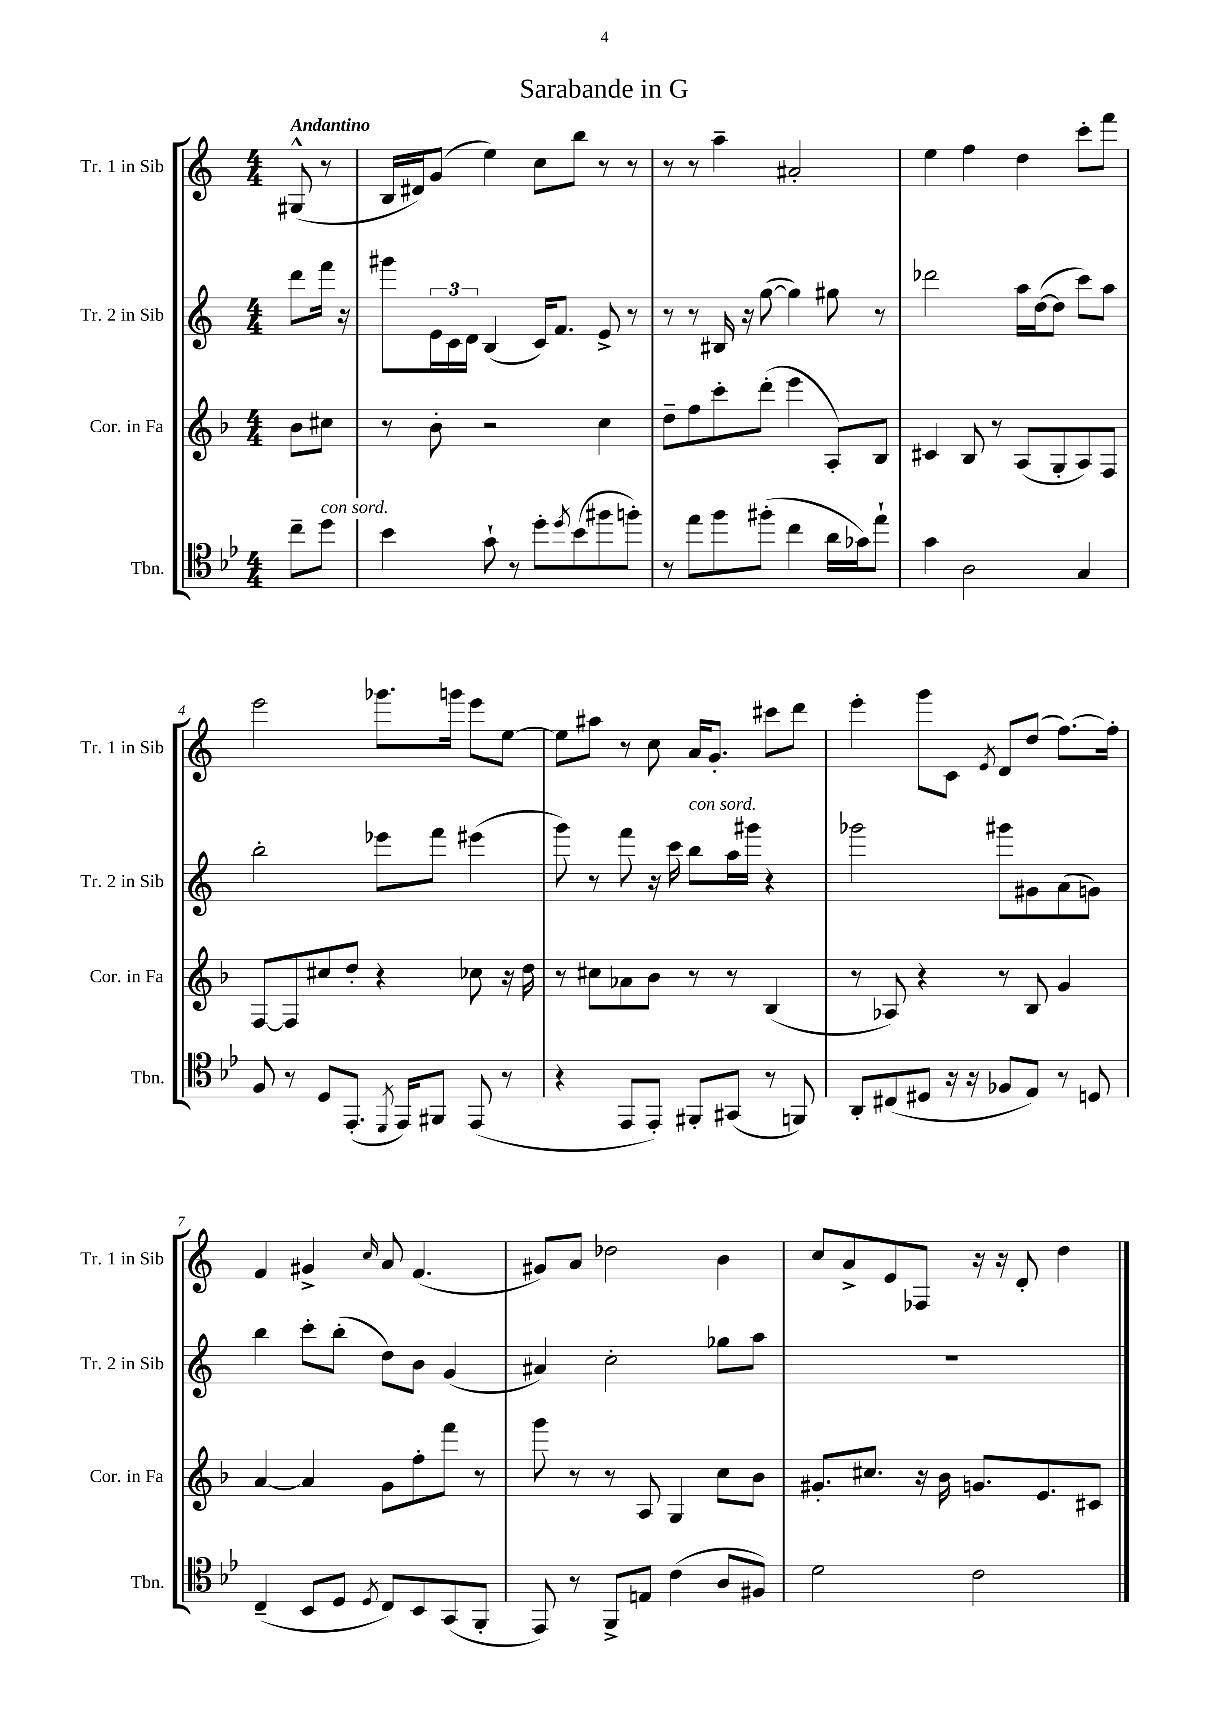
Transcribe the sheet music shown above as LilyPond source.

\header { title = "Sarabande in G" }
<<
\new StaffGroup <<
\new Staff = "s0" \with { instrumentName = "Tr. 1 in Sib" shortInstrumentName = "Tr. 1 in Sib" } {
    \clef treble \key c \major \numericTimeSignature \time 4/4 \partial 4 \tempo "Andantino"
    gis8-^( r8 |
    b16 dis'16) g'8( e''4) c''8 b''8 r8 r8 |
    r8 r8 a''4-- ais'2-. |
    e''4 f''4 d''4 c'''8-. f'''8 |
    e'''2 ges'''8. g'''16 e'''8 e''8~ |
    e''8 ais''8 r8 c''8 a'16 g'8.-. cis'''8 d'''8 |
    e'''4-. g'''8 c'8 \acciaccatura { e'8 } d'8 d''8( f''8.~) f''16-. |
    f'4 gis'4-> \grace { c''16 } a'8 f'4.( |
    gis'8) a'8 des''2 b'4 |
    c''8 a'8-> e'8 fes8 r16 r16 d'8-. d''4 \bar "|." |
}
\new Staff = "s1" \with { instrumentName = "Tr. 2 in Sib" shortInstrumentName = "Tr. 2 in Sib" } {
    \clef treble \key c \major \numericTimeSignature \time 4/4 \partial 4
    d'''8 f'''16 r16 |
    gis'''8 \tuplet 3/2 { e'16 c'16 d'16 } b4( c'16) f'8. e'8-> r8 |
    r8 r8 bis16 r16 g''8~( g''4) gis''8 r8 |
    des'''2 a''16 d''16~( d''8 c'''8) a''8 |
    b''2-. ees'''8 f'''8 eis'''4( |
    g'''8) r8 f'''8 r16 c'''16 b''8^\markup { \italic "con sord." } a''16 gis'''16 r4 |
    ges'''2 gis'''8 gis'8 a'8( g'8) |
    b''4 c'''8-. b''8-.( d''8) b'8 g'4( |
    ais'4) c''2-. ges''8 a''8 |
    R1 \bar "|." |
}
\new Staff = "s2" \with { instrumentName = "Cor. in Fa" shortInstrumentName = "Cor. in Fa" } {
    \clef treble \key f \major \numericTimeSignature \time 4/4 \partial 4
    bes'8 cis''8 |
    r8 bes'8-. r2 c''4 |
    d''8-- f''8 c'''8-. d'''8-.( e'''4 a8-.) bes8 |
    cis'4 bes8 r8 a8( g8-. a8) f8 |
    f8~ f8 cis''8 d''8-. r4 ces''8 r16 d''16 |
    r8 cis''8 aes'8 bes'8 r8 r8 bes4( |
    r8 aes8) r4 r8 bes8 g'4 |
    a'4~ a'4 g'8 f''8-. f'''8 r8 |
    g'''8 r8 r8 a8 g4 c''8 bes'8 |
    gis'8.-. cis''8. r16 bes'16 g'8. e'8. cis'8 \bar "|." |
}
\new Staff = "s3" \with { instrumentName = "Tbn." shortInstrumentName = "Tbn." } {
    \clef tenor \key bes \major \numericTimeSignature \time 4/4 \partial 4
    c''8-- d''8^\markup { \italic "con sord." } |
    bes'4 g'8-! r8 d''8-. \acciaccatura { d''8 } bes'8( fis''8 f''8-.) |
    r8 ees''8 f''8 fis''8-.( c''4 a'16 ges'16) ees''8-! |
    g'4 a2 g4 |
    f8 r8 d8 ees,8.-.( \acciaccatura { d,8 } ees,16) fis,8 ees,8( r8 |
    r4 ees,8 ees,8-.) fis,8-. gis,8( r8 f,8) |
    a,8-. cis8( dis8 r16 r16 fes8 ees8) r8 d8 |
    c4--( bes,8 d8 \acciaccatura { d8 } c8) bes,8 g,8( f,8-. |
    ees,8) r8 f,8-> e8 c'4( a8 fis8) |
    d'2 c'2 \bar "|." |
}
>>
>>
